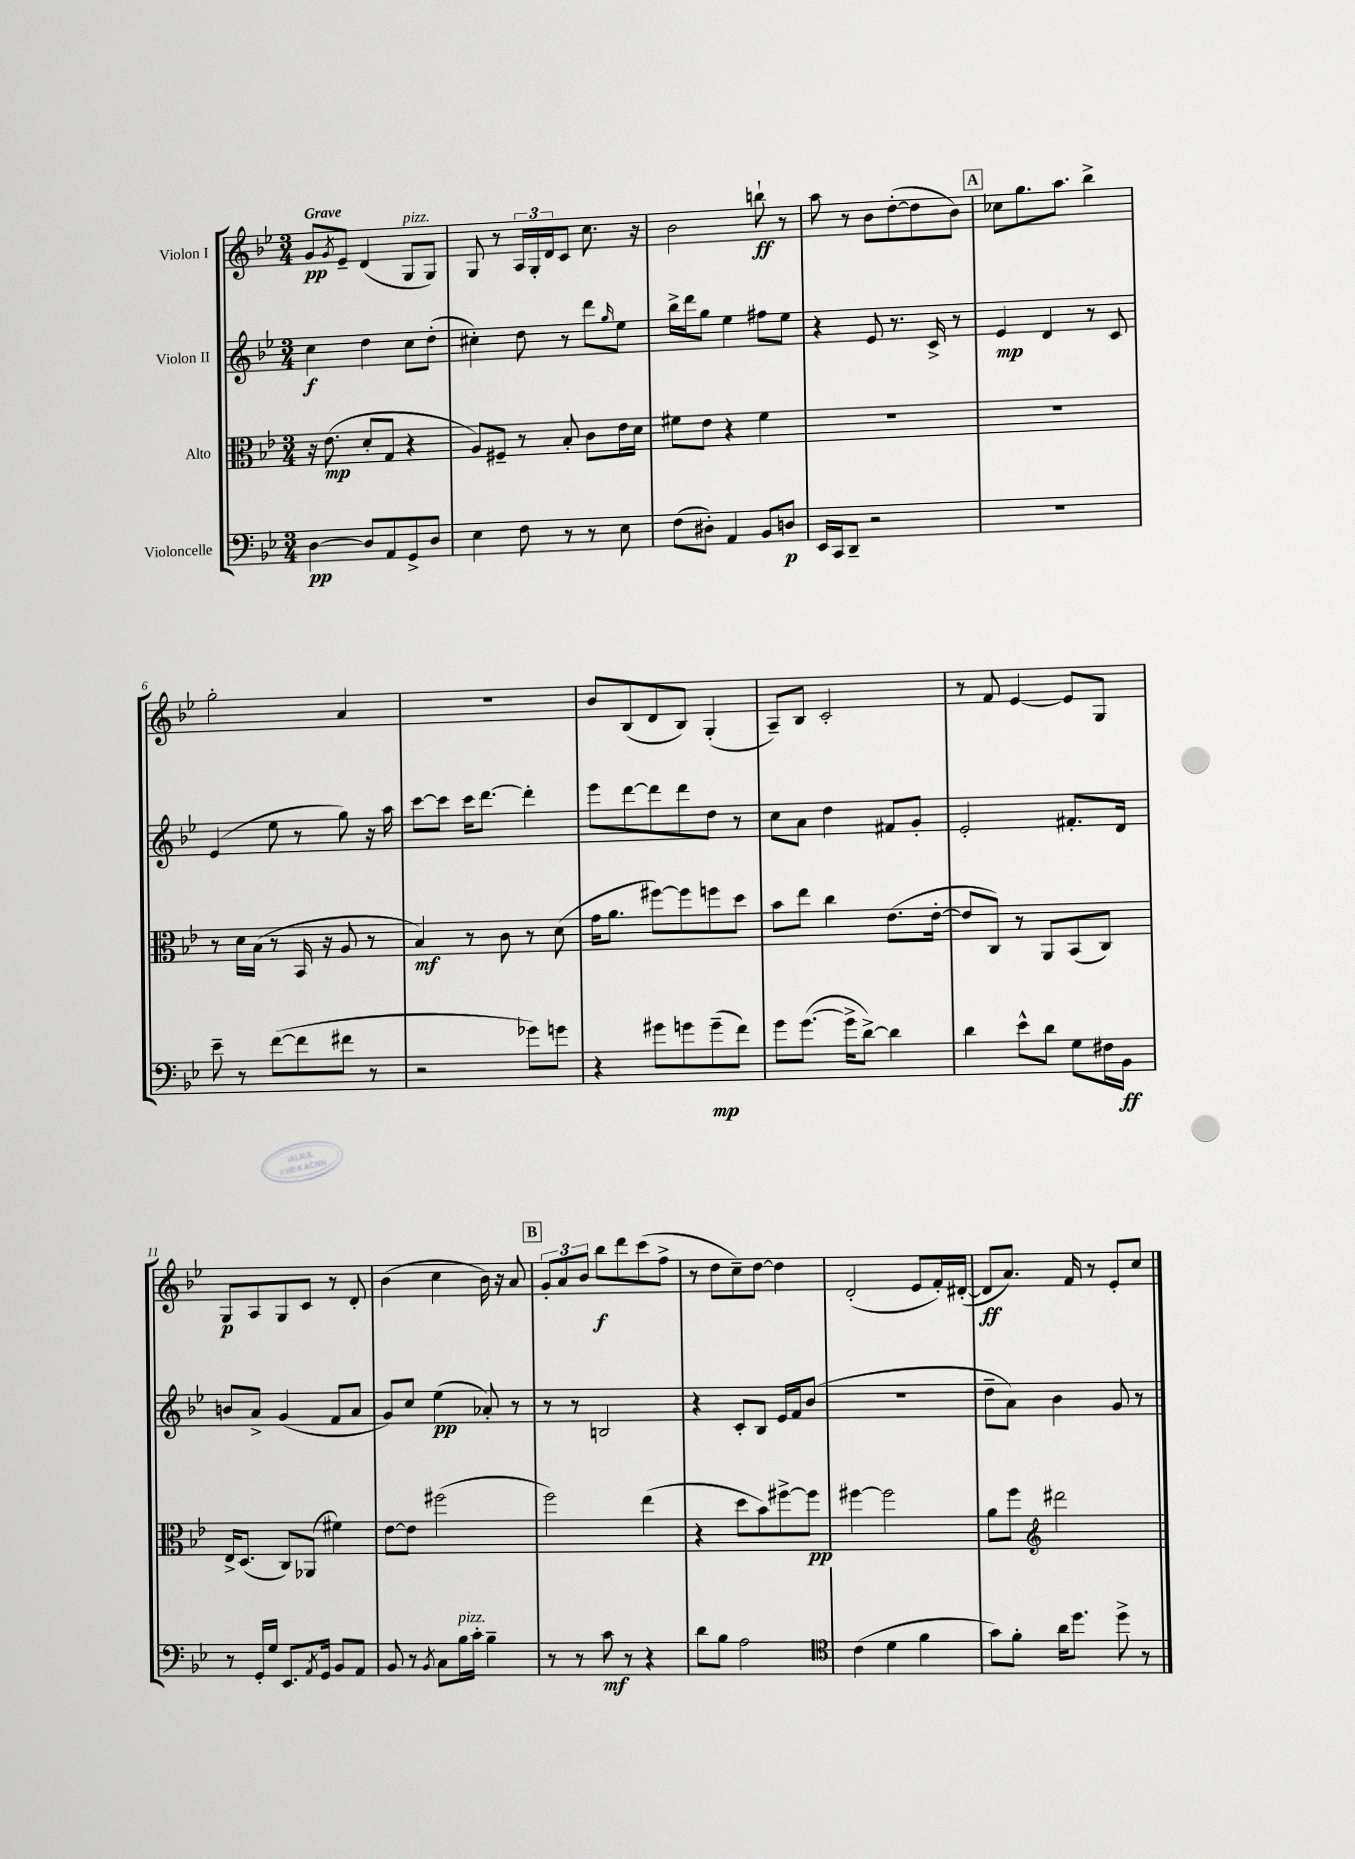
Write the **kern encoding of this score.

**kern	**dynam	**kern	**dynam	**kern	**dynam	**kern	**dynam
*part4	*part4	*part3	*part3	*part2	*part2	*part1	*part1
*staff4	*staff4	*staff3	*staff3	*staff2	*staff2	*staff1	*staff1
*I"Violoncelle	*	*I"Alto	*	*I"Violon II	*	*I"Violon I	*
*clefF4	*	*clefC3	*	*clefG2	*	*clefG2	*
*k[b-e-]	*	*k[b-e-]	*	*k[b-e-]	*	*k[b-e-]	*
*M3/4	*	*M3/4	*	*M3/4	*	*M3/4	*
=1	=1	=1	=1	=1	=1	=1	=1
!	!	!	!	!	!	!LO:TX:a:B:t=Grave	!
[4D\	pp	16r	.	4cc\	f	8g/L	pp
.	.	(8.e-\	mp	.	.	.	.
.	.	.	.	.	.	8qg/	.
.	.	.	.	.	.	8e-~/J	.
8D/L]	.	8d'/L	.	4dd\	.	(4d/	.
8AA/	.	8G/J	.	.	.	.	.
!	!	!	!	!	!	!LO:TX:a:i:t=pizz.	!
8GG^/	.	4r	.	8cc\L	.	8G/L	.
8D/J	.	.	.	(8dd'\J	.	8G/J)	.
=2	=2	=2	=2	=2	=2	=2	=2
4E-\	.	8A/L)	.	4cc#X'\)	.	8G/	.
.	.	8F#X~/J	.	.	.	8r	.
8F\	.	8r	.	8dd\	.	24A/LL	.
.	.	.	.	.	.	24G'/	.
.	.	.	.	.	.	24d/J	.
8r	.	8B-'/	.	8r	.	8c/J	.
8r	.	8c\L	.	8ddd\L	.	8.cc\	.
.	.	.	.	16qqgg/	.	.	.
8E-\	.	16e-\L	.	8ee-\J	.	.	.
.	.	16d\JJ	.	.	.	16r	.
=3	=3	=3	=3	=3	=3	=3	=3
(8F\L	.	8f#X\L	.	16bb-^\LL	.	2b-\	.
.	.	.	.	16ddd\J	.	.	.
8D#X'\J)	.	8e-\J	.	8gg\J	.	.	.
4AA/	.	4r	.	4ee-\	.	.	.
8BB-/L	.	4f#\	.	8ff#X\L	.	8bbn`\	ff
8Dn/J	p	.	.	8ee-\J	.	8r	.
=4	=4	=4	=4	=4	=4	=4	=4
16EE-/LL	.	2.r	.	4r	.	8aa\	.
16CC/J	.	.	.	.	.	.	.
8DD~/J	.	.	.	.	.	8r	.
2r	.	.	.	8e-/	.	8b-\L	.
.	.	.	.	8.r	.	([8dd'\	.
.	.	.	.	.	.	8dd\]	.
.	.	.	.	16c^/	.	.	.
.	.	.	.	8r	.	8b-\J)	.
!!LO:REH:place=s1:t=A
=5	=5	=5	=5	=5	=5	=5	=5
2.r	.	2.r	.	4e-/	mp	8cc-X\L	.
.	.	.	.	.	.	8.gg\	.
.	.	.	.	4d/	.	.	.
.	.	.	.	.	.	8.aa\J	.
.	.	.	.	8r	.	4bb-^\	.
.	.	.	.	8c/	.	.	.
!!LO:LB:g=z
=6	=6	=6	=6	=6	=6	=6	=6
8e-~\	.	8r	.	(4e-/	.	2gg'\	.
8r	.	16d\LL	.	.	.	.	.
.	.	(16B-\JJ	.	.	.	.	.
([8f\L	.	8r	.	8ee-\	.	.	.
8f\]	.	16BB-/	.	8r	.	.	.
.	.	16r	.	.	.	.	.
8f#X\J	.	8A/	.	8gg\)	.	4a/	.
8r	.	8r	.	16r	.	.	.
.	.	.	.	16aa\	.	.	.
=7	=7	=7	=7	=7	=7	=7	=7
2r	.	4B-/)	mf	[8ccc\L	.	2.r	.
.	.	.	.	8ccc\J]	.	.	.
.	.	8r	.	16ccc\KL	.	.	.
.	.	.	.	[8.ddd\J	.	.	.
.	.	8c\	.	.	.	.	.
8g-X\L)	.	8r	.	4ddd'\]	.	.	.
8gn\J	.	(8d\	.	.	.	.	.
=8	=8	=8	=8	=8	=8	=8	=8
4r	.	16g\KL	.	8eee-\L	.	8b-/L	.
.	.	8.a\J	.	.	.	.	.
.	.	.	.	[8ddd\	.	(8B-/	.
8g#X\L	.	[8ff#X\L)	.	8ddd\]	.	8d/	.
8gn\	.	8ff#\]	.	8ddd\	.	8B-/J)	.
(8g~\	mp	8ffn\	.	8dd\J	.	(4G'/	.
8f\J)	.	8dd\J	.	8r	.	.	.
=9	=9	=9	=9	=9	=9	=9	=9
8g\L	.	8b-\L	.	8cc\L	.	8A~/L)	.
([8.g\J	.	8ee-\J	.	8a\J	.	8B-/J	.
.	.	4cc\	.	4dd\	.	2c'/	.
16g^\KL]	.	.	.	.	.	.	.
[8d^\J)	.	.	.	.	.	.	.
4d\]	.	(8.e-\L	.	8f#X/L	.	.	.
.	.	.	.	8g'/J	.	.	.
.	.	[16e-'\Jk	.	.	.	.	.
=10	=10	=10	=10	=10	=10	=10	=10
4d\	.	8e-/L]	.	2e-'/	.	8r	.
.	.	8C/J)	.	.	.	8f/	.
8e-^^\L	.	8r	.	.	.	[4e-/	.
8d\J	.	8AA/L	.	.	.	.	.
8G\L	.	(8BB-/	.	8.f#X'/L	.	8e-/L]	.
16F#X\L	.	8C/J)	.	.	.	8G/J	.
16BB-\JJ	ff	.	.	16d/Jk	.	.	.
!!LO:LB:g=z
=11	=11	=11	=11	=11	=11	=11	=11
8r	.	16E-^/KL	.	8bn/L	.	8G/L	p
.	.	(8.D/J	.	.	.	.	.
16GG'/LL	.	.	.	8a^/J	.	8A/	.
16G/JJ	.	.	.	.	.	.	.
8.EE-/L	.	8C/L)	.	(4g/	.	8G/	.
.	.	(8AA-X/J	.	.	.	8c/J	.
8qAA/	.	.	.	.	.	.	.
16GG/Jk	.	.	.	.	.	.	.
8BB-/L	.	4f#X\)	.	8f/L	.	8r	.
8AA/J	.	.	.	8a/J	.	8d'/	.
=12	=12	=12	=12	=12	=12	=12	=12
8BB-/	.	[8e-\L	.	8g/L)	.	(4b-\	.
8r	.	8e-\J]	.	8cc/J	.	.	.
8qBB-/	.	.	.	.	.	.	.
8C\L	.	(2ff#X\	.	(4ee-\	pp	4cc\	.
!LO:TX:a:i:t=pizz.	!	!	!	!	!	!	!
16B-\L	.	.	.	.	.	.	.
16c'\JJ	.	.	.	.	.	.	.
4B-~\	.	.	.	8a-X'/)	.	16b-\)	.
.	.	.	.	.	.	16r	.
.	.	.	.	8r	.	8a/	.
!!LO:REH:place=s1:t=B
=13	=13	=13	=13	=13	=13	=13	=13
8r	.	2ff\)	.	8r	.	12g'/L	.
.	.	.	.	.	.	12a/	.
8r	.	.	.	8r	.	.	.
.	.	.	.	.	.	12b-/J	.
8c\	mf	.	.	2Bn/	.	8bb-\L	f
8r	.	.	.	.	.	8ddd\	.
4r	.	(4ee-\	.	.	.	(8ccc\	.
.	.	.	.	.	.	8ff^\J	.
=14	=14	=14	=14	=14	=14	=14	=14
8d\L	.	4r	.	4r	.	8r	.
8B-\J	.	.	.	.	.	8dd\L	.
2A\	.	8dd\L	.	8c'/L	.	8cc~\)	.
.	.	8b-\)	.	8B-/J	.	[8dd\J	.
.	.	[8ff#X^\	.	16e-/LL	.	4dd\]	.
.	.	.	.	16f/J	.	.	.
.	.	8ff#\J]	pp	(8b-/J	.	.	.
=15	=15	=15	=15	=15	=15	=15	=15
*clefC4	*	*	*	*	*	*	*
(4c\	.	[4ff#X\	.	2.r	.	(2d'/	.
4d\	.	2ff#\]	.	.	.	.	.
4f\	.	.	.	.	.	8e-/L	.
.	.	.	.	.	.	16f'/L)	.
.	.	.	.	.	.	([16d#X'/JJ	.
=16	=16	=16	=16	=16	=16	=16	=16
8g\L)	.	8a\L	.	8dd~\L	.	8d#/L]	ff
8f'\J	.	8ff\J	.	8a\J)	.	8.a/J)	.
*	*	*clefG2	*	*	*	*	*
16a\KL	.	2ddd#X\	.	4b-\	.	.	.
8.dd\J	.	.	.	.	.	16f/	.
.	.	.	.	.	.	8r	.
8dd^\	.	.	.	8g/	.	8e-'/L	.
8r	.	.	.	8r	.	8cc/J	.
==	==	==	==	==	==	==	==
*-	*-	*-	*-	*-	*-	*-	*-
